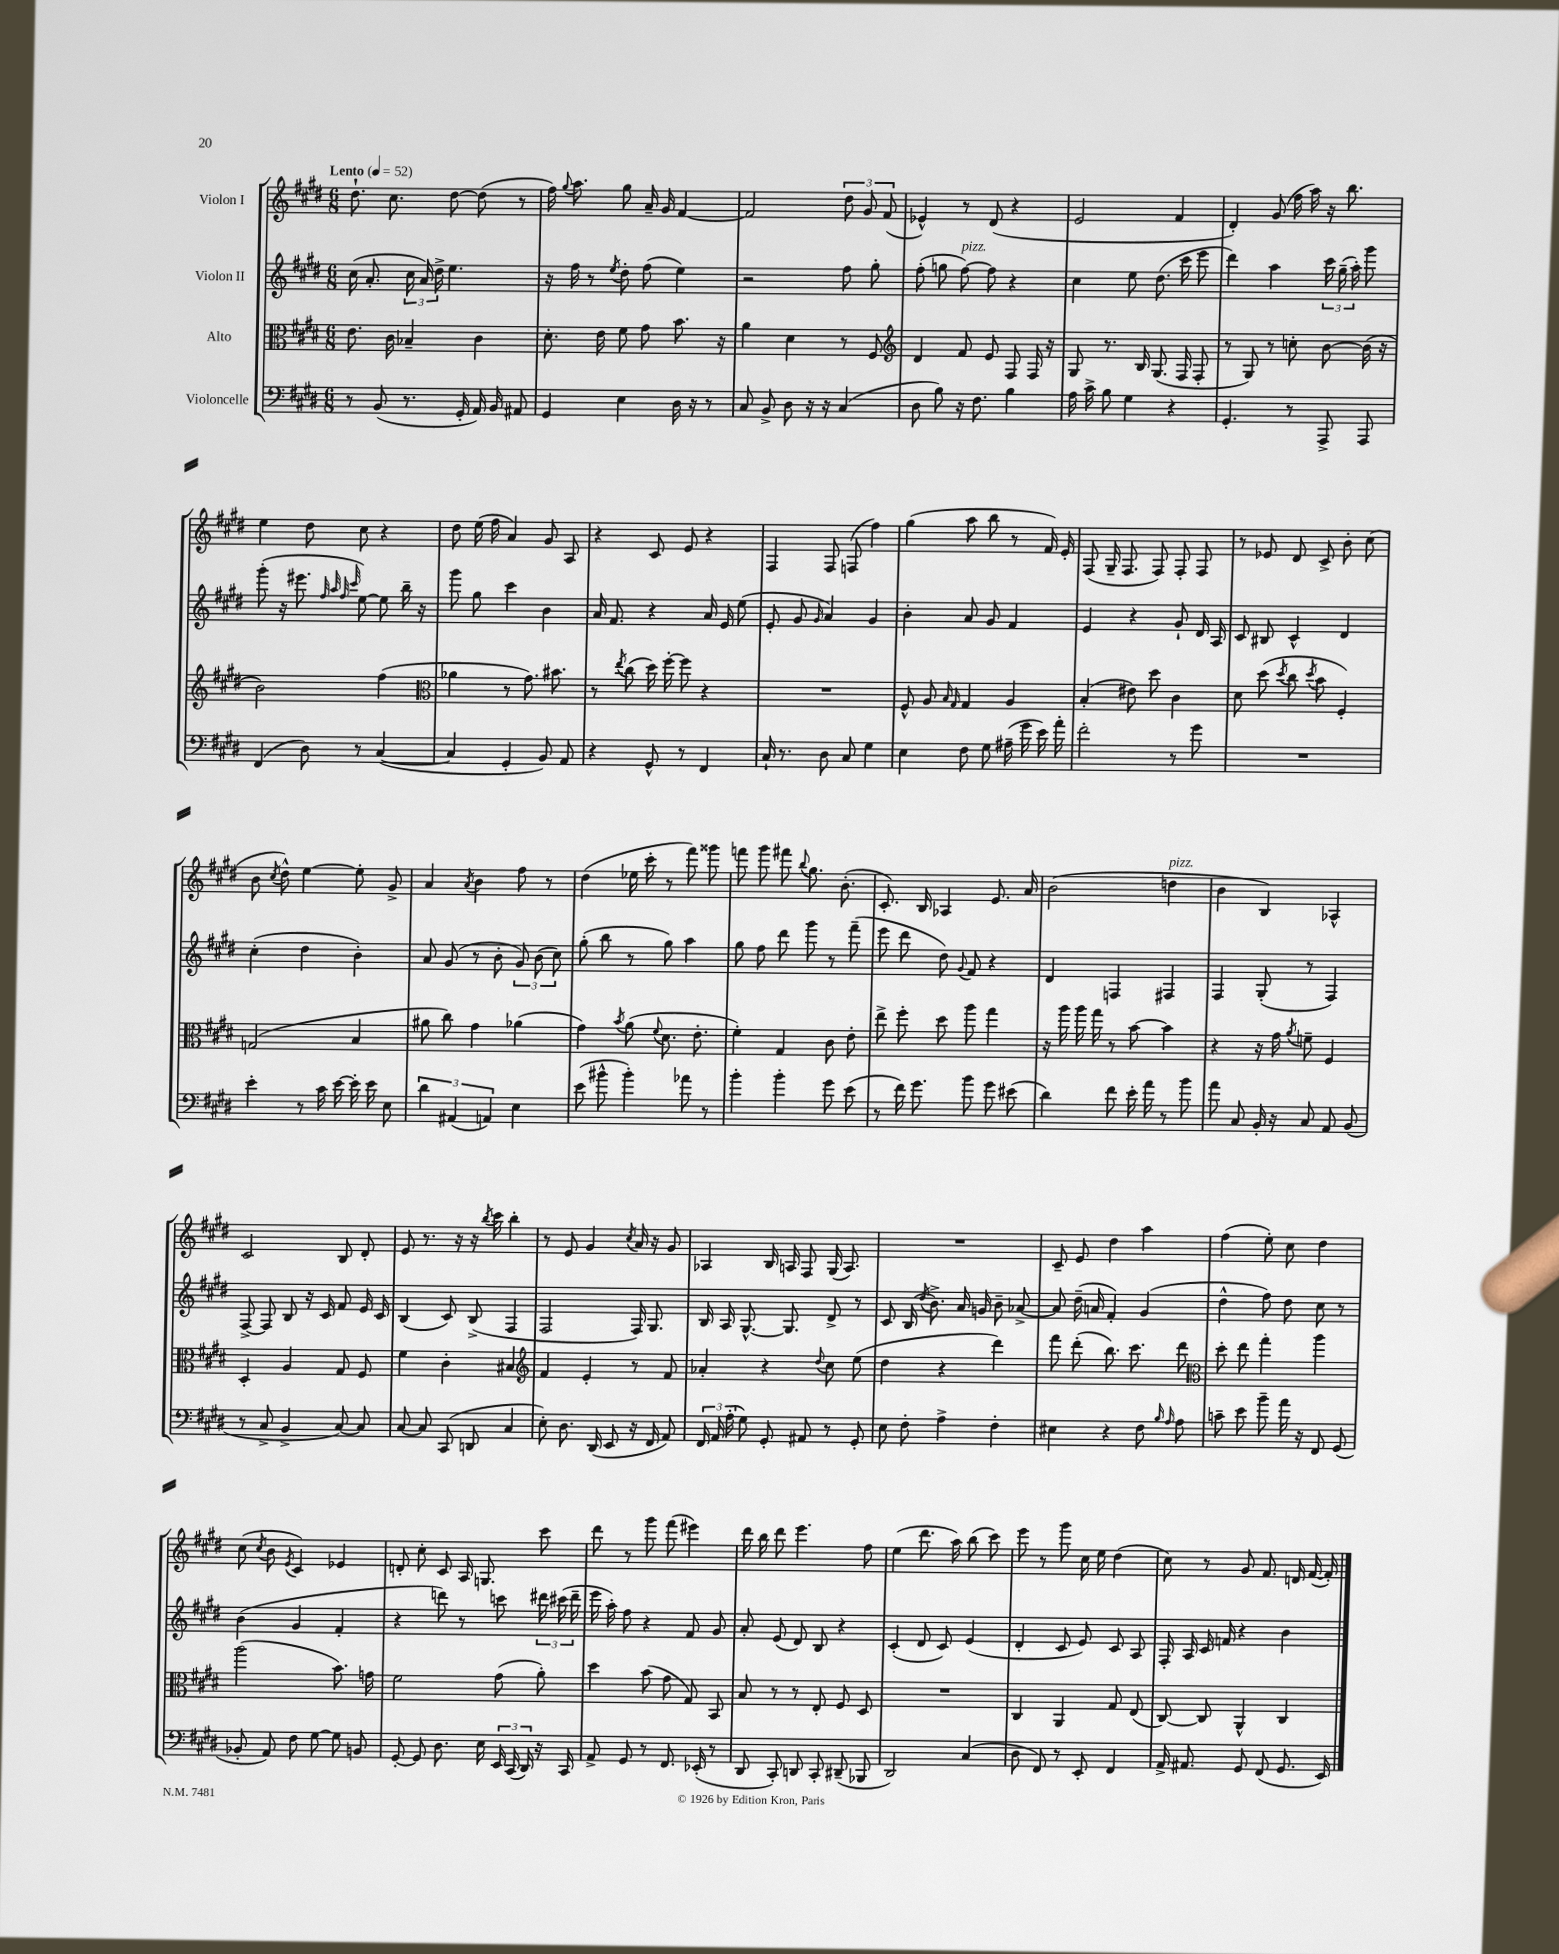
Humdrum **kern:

**kern	**kern	**kern	**kern
*staff4	*staff3	*staff2	*staff1
*clefF4	*clefC3	*clefG2	*clefG2
*k[f#c#g#d#]	*k[f#c#g#d#]	*k[f#c#g#d#]	*k[f#c#g#d#]
*M6/8	*M6/8	*M6/8	*M6/8
*MM52	*MM52	*MM52	*MM52
8r	8.e	(16cc#	8.dd#`
.	.	8.a'	.
(8BB	.	.	.
.	16c#	.	8.cc#
8.r	4B-~	24cc#	.
.	.	24a)	.
.	.	24dd#^	.
.	.	4.ee	[8dd#
16GG#'	.	.	.
16AA)	4c#	.	(8dd#]
16BB	.	.	.
8AA#	.	.	8r
=	=	=	=
4GG#	8.d#'	16r	16ff#)
.	.	.	8qqgg#
.	.	16ff#	8.aa
.	.	8r	.
.	16e	.	.
.	.	8qee	.
4E	8f#	8dd#'	8gg#
.	8g#	(8ff#	16a~
.	.	.	16g#
16D#	8.b	4ee)	[4f#
16r	.	.	.
8r	.	.	.
.	16r	.	.
=	=	=	=
8C#	4a	2r	2f#]
8BB^	.	.	.
8D#	4d#	.	.
16r	.	.	.
16r	.	.	.
(4C#	8r	8ff#	12dd#
.	.	.	12g#
.	8F#	8gg#'	.
.	.	.	(12f#
=	=	=	=
*	*clefG2	*	*
8D#	4d#	(8ff#'	4e-^^)
8B)	.	8gg	.
16r	8f#	[8ff#)	8r
8.F#	.	.	.
.	8e	8ff#]	(8d#
4B	8F#	4r	4r
.	16F#	.	.
.	16r	.	.
=	=	=	=
16A	8G#	4cc#	2e
16c#^	.	.	.
8B	8.r	.	.
4G#	.	8ee	.
.	16B	.	.
.	(8.G#	(8.dd#	.
4r	.	.	4f#
.	16F#	16ccc#	.
.	8F#'	8eee	.
=	=	=	=
4.GG#'	8r	4ddd#)	4d#')
.	8G#)	.	.
.	8r	4aa	(8g#
8r	8cc'	.	16ff#
.	.	.	16aa)
8AAA^	[8b	24ccc#	16r
.	.	(24gg#~	.
.	.	.	8.bb
.	.	24aa')	.
8AAA	(16b]	8ggg#	.
.	16r	.	.
=	=	=	=
(4FF#	2b)	(8ggg#'	4ee
.	.	16r	.
.	.	8.eee#	.
8D#)	.	.	8dd#
.	.	32qqff#	.
.	.	32qqaa	.
.	.	32qqff#	.
.	.	32qqccc#	.
8r	.	[8ee)	8cc#
([4C#	(4ff#	8ee]	4r
.	.	16bb~	.
.	.	16r	.
=	=	=	=
*	*clefC3	*	*
4C#]	4a-	8ggg#	8dd#
.	.	8gg#	(16ee
.	.	.	16ff#
4GG#'	8r	4ccc#	4a)
.	8.g#)	.	.
8BB)	.	4b	8g#
.	8.b#	.	.
8AA	.	.	8A
=	=	=	=
4r	8r	16a	4r
.	.	8.f#	.
.	8qee	.	.
.	(8cc#	.	.
8GG#^^	16dd#)	4r	8c#
.	[16ff#'	.	.
8r	8ff#]	.	8e
4FF#	4r	16a	4r
.	.	16e	.
.	.	(8ee	.
=	=	=	=
16C#`	2.r	8e'	4F#
8.r	.	.	.
.	.	8g#	.
.	.	16qqg#	.
8D#	.	4a)	8F#
8C#	.	.	(8F
4G#	.	4g#	4ff#)
=	=	=	=
4E	8F#^^	4b'	(4gg#
.	8A	.	.
.	16qqB	.	.
.	16qqG#	.	.
8F#	4G#	8a	8aa
8G#	.	8g#	8bb
(16A#~	4A	4f#	8r
16g#	.	.	.
16e)	.	.	16f#)
16a'	.	.	16e'
=	=	=	=
2f#'	(4B'	4e	(8F#
.	.	.	16G#~
.	.	.	8.F#
.	8e#)	4r	.
.	8dd#	.	8F#)
8r	4c#	8g#`	8F#'
8g#	.	16d#	8F#
.	.	16A	.
=	=	=	=
2.r	8d#	8c#	8r
.	(8dd#	8B#	8e-
.	8qdd#	.	.
.	8cc#	4c#^^	8d#
.	8qdd#	.	.
.	8b	.	8c#^
.	4F#')	4d#	8b'
.	.	.	(8cc#
=	=	=	=
4e'	(2G	(4cc#'	8b
.	.	.	8qcc#
.	.	.	8dd#^^)
8r	.	4dd#	[4ee
16c#	.	.	.
[16e	.	.	.
16e']	4B	4b')	8ee']
16e	.	.	.
8E	.	.	8g#^
=	=	=	=
6d#	8a#	8a	4a
.	8cc#)	(8g#	.
(6AA#	.	.	.
.	.	.	8qa
.	4g#	8r	4b
6AA)	.	.	.
.	.	8b'	.
4E	(4a-	12g#)	8ff#
.	.	(12b	.
.	.	.	8r
.	.	12cc#)	.
=	=	=	=
(8e	4g#)	(8gg#'	(4dd#
8b#^^	.	8bb	.
.	8qb	.	.
4b#')	(8a	8r	16ee-
.	.	.	16ccc#'
.	8qqf#	.	.
.	8.d#	8gg#)	8r
8a-	.	4aa	8fff#)
.	8.e'	.	.
8r	.	.	8ggg##
=	=	=	=
4b'	4f#')	8gg#	8fff
.	.	8ff#	8ggg#
4b'	4G#	8ddd#	8fff#
.	.	.	8qqbb
.	.	8ggg#	8.gg#
8g#	8c#	8r	.
.	.	.	(8.b'
(8e	8e'	(8fff#~	.
=	=	=	=
8r	8ee^	8eee	8.c#')
16f#)	8ff#'	8ddd#	.
8.g#	.	.	16B
.	8dd#	8dd#)	4A-
.	.	8qqg#	.
8b	8aa	8f#	.
8g#	4gg#	4r	8.e
(8e#	.	.	.
.	.	.	16a
=	=	=	=
4d#)	16r	4d#	(2b
.	16aa	.	.
.	16aa	.	.
.	16gg#	.	.
8f#	8r	4F	.
16e'	[8b	.	.
16a	.	.	.
8r	4b]	4F#	4dd
8b	.	.	.
=	=	=	=
8a	4r	4F#	4b
8C#	.	.	.
16BB'	16r	(8G#'	4B)
16r	16g#	.	.
.	8qa	.	.
8C#	8f~	8r	.
8AA	4F#	4F#)	4A-^^
(8BB	.	.	.
=	=	=	=
8r	4D#'	[8F#^	2c#
8C#^	.	8F#]	.
4BB^	4A	8B	.
.	.	16r	.
.	.	16c#	.
[8C#)	8G#	8f#	8B
8C#]	8F#	16e	8d#'
.	.	16c#	.
=	=	=	=
[8C#	4f#	(4B	8e
8C#]	.	.	8.r
(8CC#	4c#'	8c#)	.
.	.	.	16r
8DD	.	(8B^	16r
.	.	.	8qbb
.	.	.	16ccc#
4C#	4B#	4F#	4bb'
=	=	=	=
*	*clefG2	*	*
8E')	4f#	2F#	8r
8.D#	.	.	8e
.	4e'	.	4g#
(16DD#	.	.	.
8EE	.	.	.
.	.	.	8qcc#
16r	8r	16F#)	16a
16FF#	.	8.G#	16r
8AA)	8f#	.	8g#
=	=	=	=
24FF#	4a-'	16B	4A-
24AA	.	.	.
.	.	16A	.
(24A'	.	.	.
8G#)	.	[8.G#^^	.
8GG#'	4r	.	16B
.	.	8.G#]	16A
8AA#	.	.	8F#
.	8qqdd#	.	.
8r	8cc#	8d#^	(16G#
.	.	.	8.A)
8GG#'	(8ee	8r	.
=	=	=	=
8E	4dd#	8c#	2.r
8F#'	.	(16B	.
.	.	8qdd#	.
.	.	8.b^)	.
4A^	4r	.	.
.	.	16a	.
.	.	16g	.
4F#'	4ddd#)	8b~	.
.	.	[8a-^	.
=	=	=	=
4E#	8fff#	8a-]	8c#~
.	(8ddd#'	(16dd#~	8e
.	.	16a	.
4r	8.bb)	4f#')	4dd#
.	8.ccc#	.	.
8F#	.	(4g#	4aa
16qqB	.	.	.
16qqA	.	.	.
8A	8ddd#	.	.
=	=	=	=
*	*clefC3	*	*
8c~	8dd#'	4dd#^^	(4ff#
8e	8ee	.	.
8b~	4gg#'	8ff#)	8ee')
16a	.	8dd#	8cc#
16r	.	.	.
8FF#	4aa	8cc#	4dd#
(8GG#	.	8r	.
=	=	=	=
8BB-'	(2aa	(4b	(8cc#
.	.	.	8qcc#
8AA)	.	.	8b
.	.	.	8qe
8F#	.	4g#	4c#)
[8G#	.	.	.
8G#]	8.b)	4f#'	4e-
8BB	.	.	.
.	16g	.	.
=	=	=	=
[8GG#'	2f#	4r	8d'
8GG#]	.	.	8cc#'
8.D#	.	8ddd)	8c#
.	.	8r	16A
16E	.	.	8.G
24EE	(8g#	8ccc	.
(24CC#	.	.	.
24DD#)	.	.	.
16r	8a')	24ddd#	8ccc#
.	.	(24ccc#	.
16CC#	.	.	.
.	.	24ddd#~	.
=	=	=	=
8AA^	4dd#	16eee	8ddd#
.	.	16aa')	.
8GG#	.	8ff#	8r
8r	(8b	4r	8ggg#
8.FF#	8g#	.	(8fff#
.	8G#)	8f#	4eee#)
(16EE-'	.	.	.
8r	8BB	8g#	.
=	=	=	=
8DD#	8B	8a'	16ddd#
.	.	.	16bb
8CC#')	8r	(8e	8ddd#
8DD	8r	8d#)	4.eee
8CC#'	8E'	8B	.
(8DD#~	8F#	4r	.
8BBB-	8D#	.	8ff#
=	=	=	=
2DD#)	2.r	(4c#'	(4ee
.	.	8d#	8.ddd#
.	.	8c#)	.
.	.	.	16aa)
(4C#	.	(4e	(8bb
.	.	.	8ccc#)
=	=	=	=
8D#	4C#	4d#'	8eee
8FF#)	.	.	8r
8r	4AA	8c#	8ggg#
8EE'	.	8e)	16cc#
.	.	.	16ee
4FF#	8G#	8c#	(4dd#
.	(8E	8A	.
=	=	=	=
16AA^	[8C#)	16F#'	8cc#)
8.AA#	.	16A	.
.	8C#]	16c#	8r
.	.	16f	.
8GG#	4AA^^	4r	8g#
(8FF#	.	.	8.f#
8.GG#	4C#	4b	.
.	.	.	16d
.	.	.	([16f#
16EE)	.	.	16f#'])
==	==	==	==
*-	*-	*-	*-
